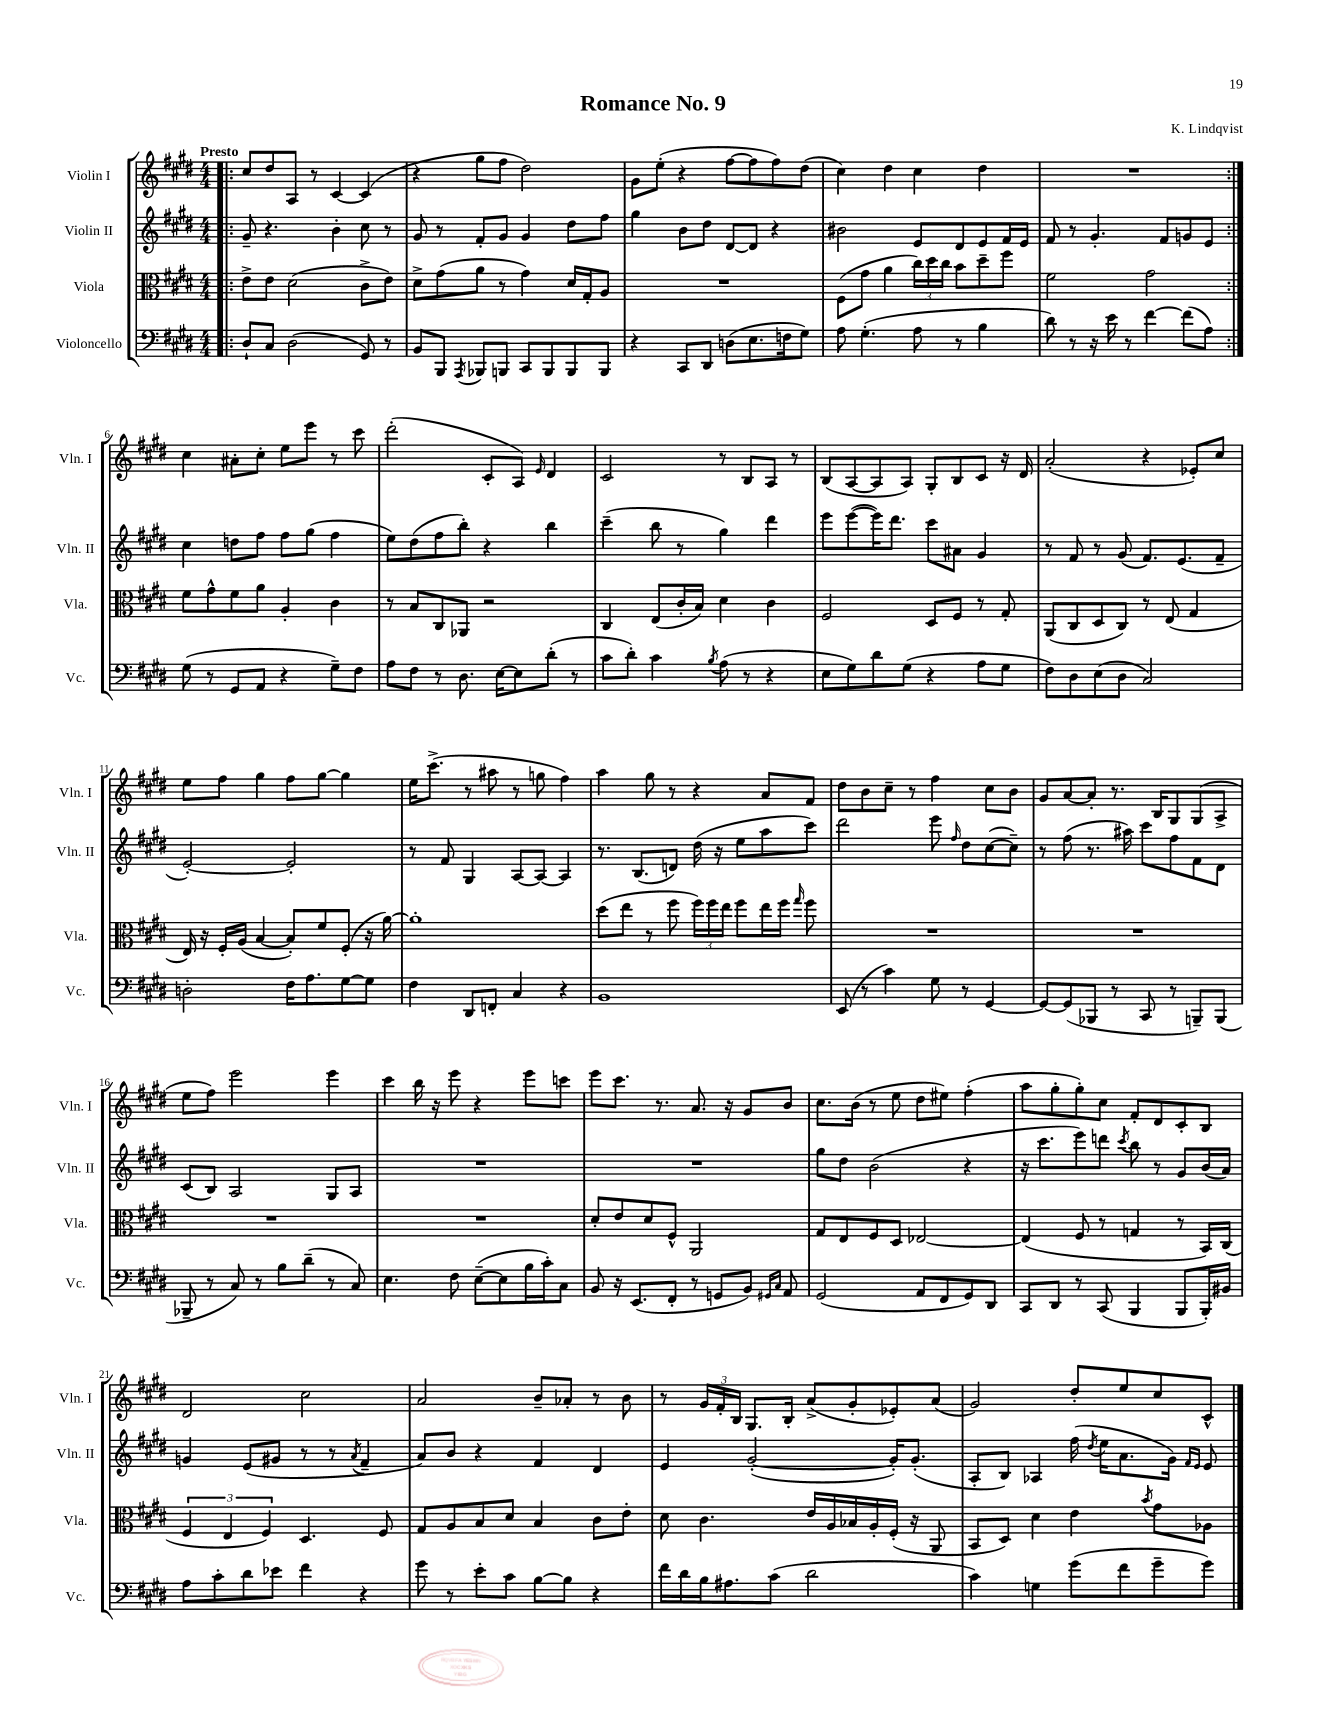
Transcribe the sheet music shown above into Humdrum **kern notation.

**kern	**kern	**kern	**kern
*staff4	*staff3	*staff2	*staff1
*clefF4	*clefC3	*clefG2	*clefG2
*k[f#c#g#d#]	*k[f#c#g#d#]	*k[f#c#g#d#]	*k[f#c#g#d#]
*M4/4	*M4/4	*M4/4	*M4/4
=!|:	=!|:	=!|:	=!|:
8D#`	8e^	8g#~	8cc#
8C#	8e	4.r	8dd#
(2D#	(2d#	.	8A
.	.	.	8r
.	.	4b'	[4c#
8GG#)	8c#^	8cc#	(4c#]
8r	8e)	8r	.
=	=	=	=
8BB	8d#^	8g#	4r
8BBB	(8g#	8r	.
8qAAA	.	.	.
8BBB-	8a	8f#'	8gg#
8BBB	8r	8g#	8ff#
8CC#	4g#)	4g#	2dd#)
8BBB	.	.	.
8BBB	16d#	8dd#	.
.	16G#'	.	.
8BBB	8A	8ff#	.
=	=	=	=
4r	1r	4gg#	8g#
.	.	.	(8ee'
8CC#	.	8b	4r
8DD#	.	8dd#	.
(8D	.	[8d#	[8ff#
8.E	.	8d#]	8ff#]
.	.	4r	8ff#)
16F	.	.	.
8G#)	.	.	(8dd#
=	=	=	=
8A	(8F#	2b#	4cc#)
(4.G#'	8g#	.	.
.	4a	.	4dd#
8A	24cc#)	8e	4cc#
.	24dd#	.	.
.	24cc#	.	.
8r	8b	8d#	.
4B	8dd#~	8e	4dd#
.	8ff#	16f#	.
.	.	16e	.
=	=	=	=
8d#)	2f#	8f#	1r
8r	.	8r	.
16r	.	4.g#'	.
16e	.	.	.
8r	.	.	.
[4f#	2g#	.	.
.	.	8f#	.
(8f#]	.	8g	.
8A)	.	8e	.
=:|!	=:|!	=:|!	=:|!
(8G#	8f#	4cc#	4cc#
8r	8g#^^	.	.
8GG#	8f#	8dd	8a#'
8AA	8a	8ff#	8cc#'
4r	4A'	8ff#	8ee
.	.	(8gg#	8eee
8G#~)	4c#	4ff#	8r
8F#	.	.	8ccc#
=	=	=	=
8A	8r	8ee)	(2ddd#'
8F#	8B	(8dd#	.
8r	8C#	8ff#	.
8.D#	8AA-	8bb')	.
.	2r	4r	8c#'
[16E	.	.	.
8E]	.	.	8A)
.	.	.	16qqe
(8d#'	.	4bb	4d#
8r	.	.	.
=	=	=	=
8c#	4C#	(4ccc#~	2c#
8d#')	.	.	.
4c#	(8E	8bb	.
.	16c#'	8r	.
.	16B)	.	.
8qB	.	.	.
(8A	4d#	4gg#)	8r
8r	.	.	8B
4r	4c#	4ddd#	8A
.	.	.	8r
=	=	=	=
8E	2F#	8eee	(8B
8G#)	.	([8eee	[8A
8d#	.	16eee])	8A]
.	.	8.ddd#	.
(8G#	.	.	8A)
4r	8D#	8ccc#	8G#'
.	8F#	8a#	8B
8A	8r	4g#	8c#
8G#	8G#'	.	16r
.	.	.	16d#
=	=	=	=
8F#)	(8AA	8r	(2a'
8D#	8C#	8f#	.
(8E	8D#	8r	.
8D#	8C#)	(8g#	.
2C#)	8r	8.f#)	4r
.	(8E	.	.
.	.	(8.e	.
.	4G#	.	8e-')
.	.	8f#~	8cc#
=	=	=	=
2D'	16E)	[2e')	8ee
.	16r	.	.
.	16F#'	.	8ff#
.	(16A	.	.
.	[4B	.	4gg#
16F#	8B'])	2e']	8ff#
8.A	.	.	.
.	8f#	.	[8gg#
[8G#	(8F#'	.	4gg#]
8G#]	16r	.	.
.	[16a)	.	.
=	=	=	=
4F#	1a']	8r	16ee
.	.	.	(8.ccc#^
.	.	8f#	.
8DD#	.	4G#	8r
8FF'	.	.	8aa#
4C#	.	[8A	8r
.	.	8A_	8gg
4r	.	4A]	4ff#)
=	=	=	=
1BB	(8dd#	8.r	4aa
.	8ee	.	.
.	.	(8.B	.
.	8r	.	8gg#
.	8ff#	8d)	8r
.	24ff#)	(16dd#	4r
.	24ff#	.	.
.	.	16r	.
.	24ee	.	.
.	8ff#	8ee	.
.	16ee	8aa	8a
.	16ff#	.	.
.	16qqgg#	.	.
.	8ff#	8ccc#)	8f#
=	=	=	=
(8EE	1r	2ddd#	8dd#
8r	.	.	8b
4c#)	.	.	8cc#~
.	.	.	8r
8G#	.	8eee	4ff#
.	.	16qqff#	.
8r	.	8dd#	.
[4GG#	.	([8cc#	8cc#
.	.	8cc#~])	8b
=	=	=	=
8GG#_	1r	8r	8g#
(8GG#]	.	(8ff#	[8a
8BBB-	.	8.r	8a']
8r	.	.	8.r
.	.	16aa#)	.
8CC#	.	8ccc#	.
.	.	.	16B
8r	.	8ff#	8G#
8BBB~)	.	8f#	(8G#
(8BBB	.	8d#	8A^
=	=	=	=
8BBB-~	1r	(8c#	8ee
8r	.	8B)	8ff#)
8C#)	.	2A	2eee
8r	.	.	.
8B	.	.	.
(8d#~	.	.	.
8r	.	8G#	4eee
8C#)	.	8A	.
=	=	=	=
4.E	1r	1r	4ccc#
.	.	.	16bb
.	.	.	16r
8F#	.	.	8eee
([8E~	.	.	4r
8E]	.	.	.
16B	.	.	8eee
16c#')	.	.	.
8C#	.	.	8ccc
=	=	=	=
8BB	8d#'	1r	8eee
16r	8e	.	8.ccc#
(8.EE	.	.	.
.	8d#	.	.
.	.	.	8.r
8FF#'	8F#^^	.	.
8r	2AA	.	8.a
8GG	.	.	.
.	.	.	16r
8BB)	.	.	8g#
16qqGG#	.	.	.
16qqC#	.	.	.
8AA	.	.	8b
=	=	=	=
(2GG#	8G#	8gg#	8.cc#
.	8E	8dd#	.
.	.	.	(16b
.	8F#	(2b	8r
.	8D#	.	8ee
8AA	[2E-	.	8dd#
8FF#	.	.	8ee#)
8GG#)	.	4r	(4ff#'
8DD#	.	.	.
=	=	=	=
8CC#	(4E-]	16r	8aa
.	.	8.ccc#	.
8DD#	.	.	8gg#'
8r	8F#	8eee)	8gg#')
(8CC#	8r	8ddd	8cc#
.	.	8qccc#	.
4BBB	4G	8bb	8f#'
.	.	8r	8d#
8BBB	8r	8g#	8c#'
16BBB')	16BB)	(16b	8B
16BB#	(16C#	16a)	.
=	=	=	=
8A	6F#	4g	2d#
8c#'	.	.	.
.	6E	.	.
8d#	.	(8e	.
.	6F#)	.	.
8e-	.	8g#	.
4f#	4.D#	8r	2cc#
.	.	8r	.
.	.	8qa	.
4r	.	4f#~	.
.	8F#	.	.
=	=	=	=
8g#	8G#	8a)	2a
8r	8A	8b	.
8e'	8B	4r	.
8c#	8d#	.	.
[8B	4B	4f#	8b~
8B]	.	.	8a-'
4r	8c#	4d#	8r
.	8e'	.	8b
=	=	=	=
16f#	8d#	4e	8r
16d#	.	.	.
16B	4.c#	.	24g#
.	.	.	24f#'
8.A#	.	.	.
.	.	.	24B
.	.	([2g#'	8.G#
(8c#	.	.	.
.	.	.	16B'
2d#	16e	.	(8a^
.	16A	.	.
.	16B-	.	8g#'
.	16A'	.	.
.	(16F#'	16g#'])	8e-')
.	16r	(8.g#'	.
.	8AA	.	(8a
=	=	=	=
4c#)	8BB	8A'	2g#)
.	8D#)	8B)	.
4G	4d#	4A-	.
(8g#	4e	(16ff#	8dd#'
.	.	8qdd#	.
.	.	16ee	.
8f#	.	8.a	8ee
.	8qb	.	.
8g#~	8g#	.	8cc#
.	.	16g#)	.
.	.	16qqf#	.
.	.	16qqe	.
8g#)	8A-	8e	8c#^^
==	==	==	==
*-	*-	*-	*-
